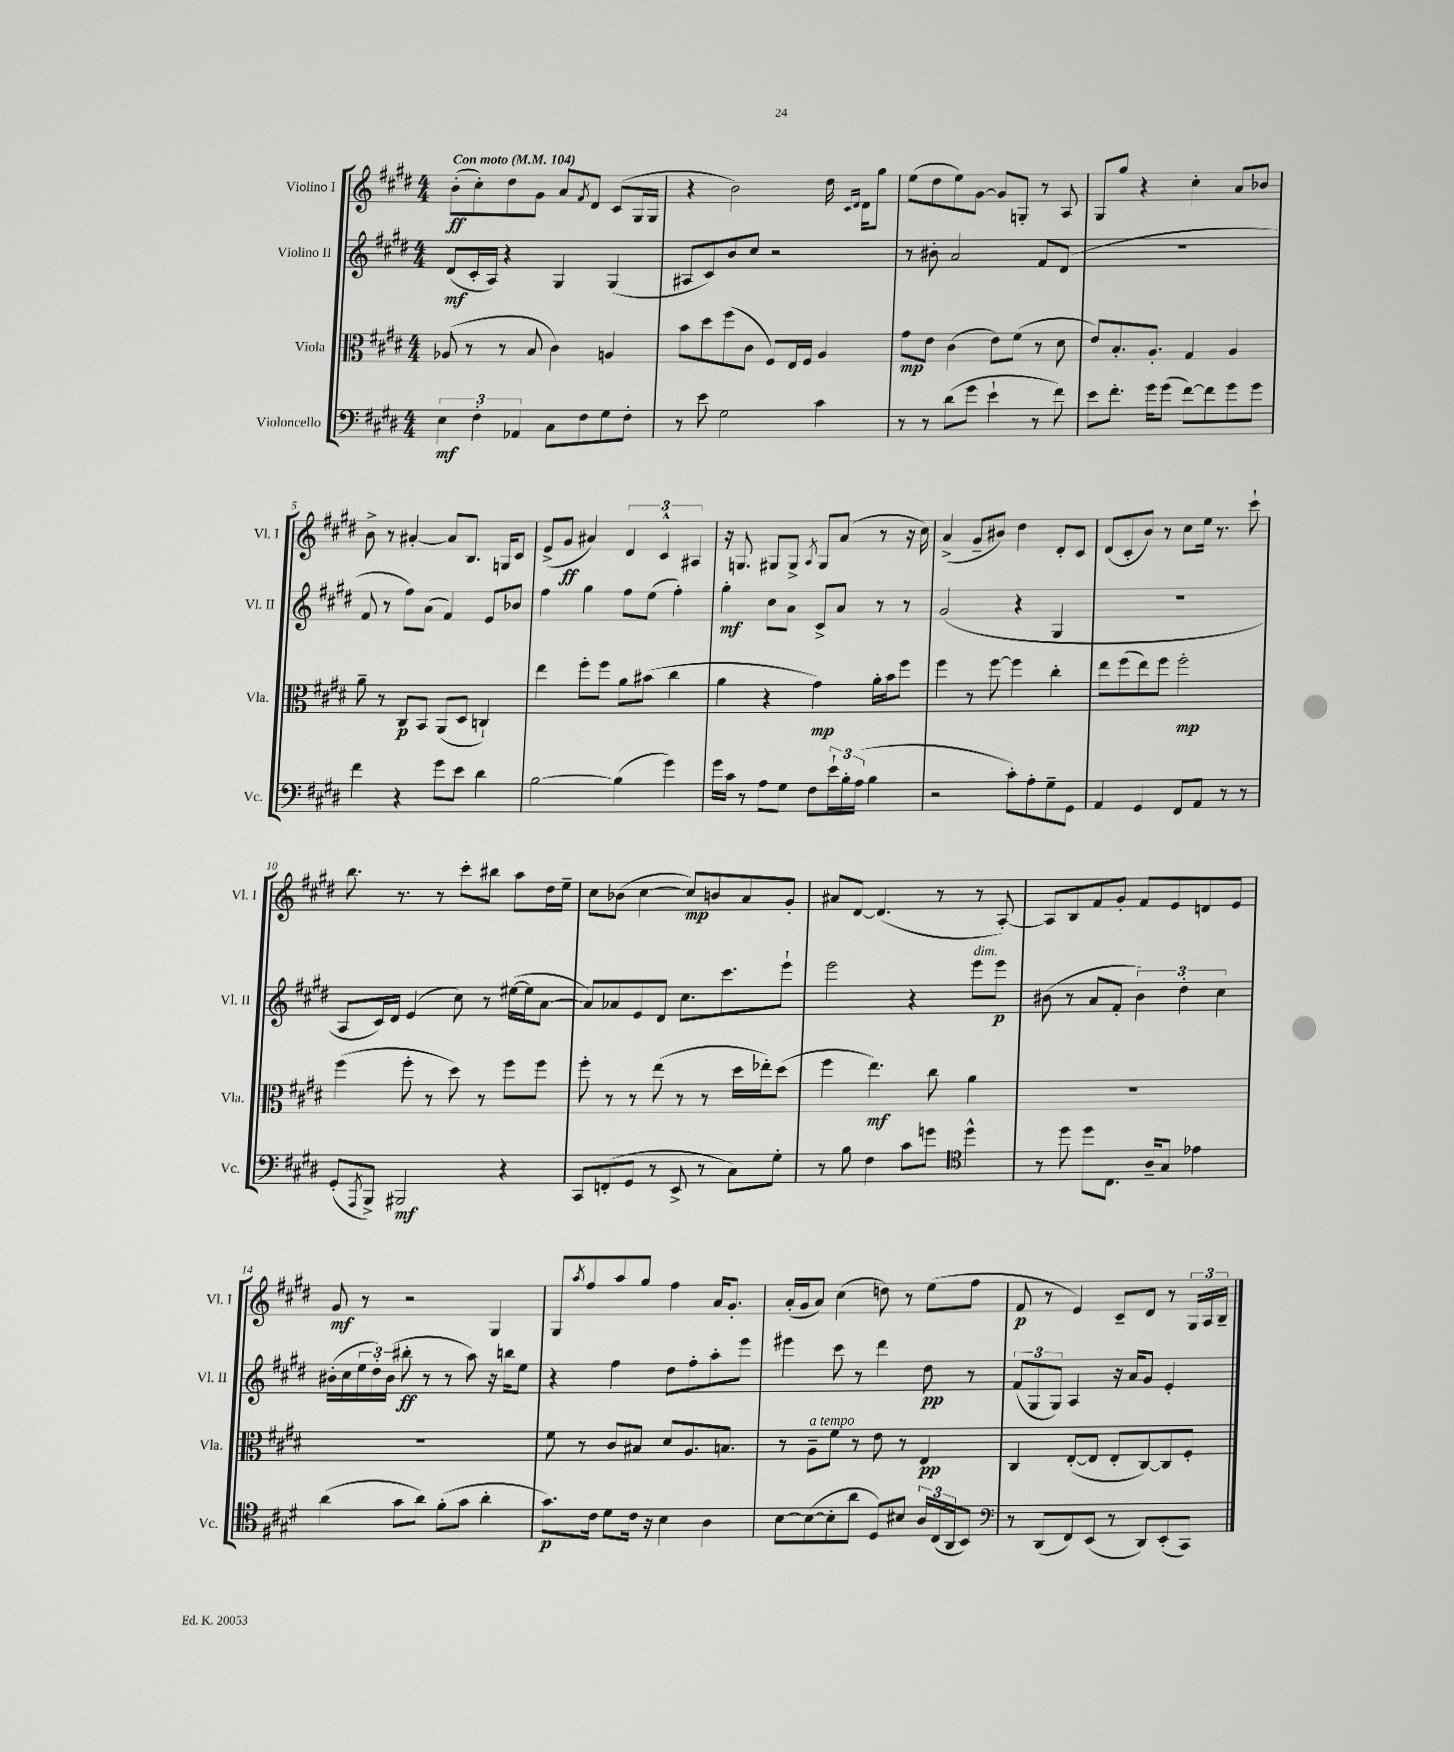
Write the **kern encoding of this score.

**kern	**dynam	**kern	**dynam	**kern	**dynam	**kern	**dynam
*part4	*part4	*part3	*part3	*part2	*part2	*part1	*part1
*staff4	*staff4	*staff3	*staff3	*staff2	*staff2	*staff1	*staff1
*I"Violoncello	*	*I"Viola	*	*I"Violino II	*	*I"Violino I	*
*I'Vc.	*	*I'Vla.	*	*I'Vl. II	*	*I'Vl. I	*
*clefF4	*	*clefC3	*	*clefG2	*	*clefG2	*
*k[f#c#g#d#]	*	*k[f#c#g#d#]	*	*k[f#c#g#d#]	*	*k[f#c#g#d#]	*
*M4/4	*	*M4/4	*	*M4/4	*	*M4/4	*
*MM104	*	*MM104	*	*MM104	*	*MM104	*
=1	=1	=1	=1	=1	=1	=1	=1
!	!	!	!	!	!	!LO:TX:a:B:t=Con moto	!
6E\	mf	(8A-X/	.	(8d#/L	mf	(8b'\L	ff
.	.	8r	.	16c#'/L	.	8cc#'\)	.
6F#'\	.	.	.	.	.	.	.
.	.	.	.	16A/JJ)	.	.	.
.	.	8r	.	4r	.	8dd#\	.
6AA-X/	.	.	.	.	.	.	.
.	.	8B/	.	.	.	8g#\J	.
8C#\L	.	4c#\)	.	4G#/	.	8a/L	.
.	.	.	.	.	.	8qf#/	.
8F#\	.	.	.	.	.	8d#/J	.
8G#\	.	4An/	.	(4G#/	.	(8c#/L	.
8F#'\J	.	.	.	.	.	16G#/L	.
.	.	.	.	.	.	16G#/JJ	.
=2	=2	=2	=2	=2	=2	=2	=2
8r	.	8b\L	.	8A#X/L	.	4r	.
8e\	.	8dd#\	.	8c#/)	.	.	.
2G#\	.	(8ff#\	.	8b/	.	2b\)	.
.	.	8c#\J	.	8cc#/J	.	.	.
.	.	8F#/L)	.	2r	.	.	.
.	.	16E/L	.	.	.	.	.
.	.	16F#/JJ	.	.	.	.	.
4c#\	.	4A/	.	.	.	16dd#\	.
.	.	.	.	.	.	16qqc#/LL	.
.	.	.	.	.	.	16qqd#/JJ	.
.	.	.	.	.	.	16d#\KL	.
.	.	.	.	.	.	8gg#\J	.
=3	=3	=3	=3	=3	=3	=3	=3
8r	.	8g#\L	mp	8r	.	(8ee\L	.
8r	.	8e\J	.	8b#X'\	.	8dd#\	.
(8d#\L	.	(4c#\	.	2a/	.	8ee\)	.
8g#\J	.	.	.	.	.	[8g#\J	.
4e`\	.	8e\L)	.	.	.	8g#/L]	.
.	.	(8f#\J	.	.	.	8Gn'/J	.
8r	.	8r	.	8f#/L	.	8r	.
8f#\)	.	8d#\	.	(8d#/J	.	8A/	.
=4	=4	=4	=4	=4	=4	=4	=4
8e\L	.	8e/L)	.	1r	.	8G#/L	.
8.f#'\J	.	8.B'/	.	.	.	8gg#/J	.
.	.	.	.	.	.	4r	.
16g#\KL	.	8.A'/J	.	.	.	.	.
(8g#\J	.	.	.	.	.	.	.
[8f#\L)	.	4G#/	.	.	.	4cc#'\	.
8f#\]	.	.	.	.	.	.	.
8g#\	.	4A/	.	.	.	8a/L	.
8g#\J	.	.	.	.	.	8b-X/J	.
!!LO:LB:g=z
=5	=5	=5	=5	=5	=5	=5	=5
4f#\	.	8a~\	.	8f#/	.	8b^\	.
.	.	8r	.	8r	.	8r	.
4r	.	8C#/L	p	8ff#\L)	.	[4a#X'/	.
.	.	8BB/J	.	(8a\J	.	.	.
8g#\L	.	(8AA/L	.	4f#/)	.	8a#/L]	.
8e\J	.	8D#/J	.	.	.	8.B/J	.
4d#\	.	4Cn`/)	.	8e/L	.	.	.
.	.	.	.	.	.	16Gn/KL	.
.	.	.	.	8b-X/J	.	8c#/J	.
=6	=6	=6	=6	=6	=6	=6	=6
[2B\	.	4ee\	.	4ff#\	.	(8e^/L	.
.	.	.	.	.	.	8g#/J	ff
.	.	8ff#'\L	.	4gg#\	.	4a#X/)	.
.	.	8ff#\J	.	.	.	.	.
(4B\]	.	8a\L	.	8ff#\L	.	6d#/	.
.	.	(8b#X\J	.	(8ee\J	.	.	.
.	.	.	.	.	.	6c#^^/	.
4g#\)	.	4cc#\	.	4ff#'\)	.	.	.
.	.	.	.	.	.	6A#X/	.
=7	=7	=7	=7	=7	=7	=7	=7
16g#\LL	.	4a\	.	4gg#'\	mf	16r	.
16c#\JJ	.	.	.	.	.	8.Gn/	.
8r	.	.	.	.	.	.	.
8A\L	.	4r	.	8cc#\L	.	8G#X/L	.
8G#\J	.	.	.	8a\J	.	8G#^/J	.
.	.	.	.	.	.	8qA/	.
8F#\L	.	4g#\)	mp	8c#^/L	.	8G#/L	.
24e`\L	.	.	.	8a/J	.	(8a/J	.
24B'\	.	.	.	.	.	.	.
(24A\JJ	.	.	.	.	.	.	.
4B\	.	16a'\LL	.	8r	.	8r	.
.	.	16b\J	.	.	.	.	.
.	.	8ff#\J	.	8r	.	16r	.
.	.	.	.	.	.	16cc#\)	.
=8	=8	=8	=8	=8	=8	=8	=8
2r	.	4ff#\	.	(2g#/	.	(4a^/	.
.	.	8r	.	.	.	8g#~/L	.
.	.	[8ff#\	.	.	.	8b#X/J)	.
8c#'\L)	.	4ff#\]	.	4r	.	4dd#\	.
8A'\	.	.	.	.	.	.	.
8G#~\	.	4cc#'\	.	4G#/	.	8d#'/L	.
8GG#\J	.	.	.	.	.	8c#/J	.
=9	=9	=9	=9	=9	=9	=9	=9
4AA/	.	8ee\L	.	1r	.	(8d#/L	.
.	.	(8ff#\	.	.	.	8c#'/	.
4GG#/	.	8ee\)	.	.	.	8b/J)	.
.	.	8ff#\J	.	.	.	8r	.
8FF#/L	.	2ff#'\	mp	.	.	8cc#\L	.
8AA/J	.	.	.	.	.	16ee\Jk	.
.	.	.	.	.	.	8.r	.
8r	.	.	.	.	.	.	.
8r	.	.	.	.	.	8ccc#`\	.
!!LO:LB:g=z
=10	=10	=10	=10	=10	=10	=10	=10
(8GG#'/L	.	(4ff#\	.	8A/L	.	8.bb\	.
8qAAA/	.	.	.	.	.	.	.
8BBB^/J)	.	.	.	16c#/L)	.	.	.
.	.	.	.	16d#/JJ	.	8.r	.
2BBB#X/	mf	8ff#'\	.	(4e/	.	.	.
.	.	8r	.	.	.	8r	.
.	.	8dd#\)	.	8cc#\)	.	8ccc#'\L	.
.	.	8r	.	8r	.	8bb#X\J	.
4r	.	8ff#\L	.	([16ee#X\LL	.	8aa\L	.
.	.	.	.	16ee#\J]	.	.	.
.	.	8ff#\J	.	[8a\J	.	16dd#\L	.
.	.	.	.	.	.	16ee~\JJ	.
=11	=11	=11	=11	=11	=11	=11	=11
8CC#/L	.	8ff#'\	.	8a/L])	.	8cc#\L	.
(8FFn'/	.	8r	.	8a-X/	.	(8b-X\J	.
8GG#/J	.	8r	.	8e/	.	[4cc#\	.
8r	.	(8ee\	.	8d#/J	.	.	.
8EE^/	.	8r	.	8.cc#\L	.	8cc#/L])	mp
8r	.	8r	.	.	.	8bn/	.
.	.	.	.	8.ccc#\	.	.	.
8C#\L)	.	16dd#\LL	.	.	.	8a/	.
.	.	16ee-X'\J)	.	.	.	.	.
8G#'\J	.	(8dd#\J	.	8eee`\J	.	8g#'/J	.
=12	=12	=12	=12	=12	=12	=12	=12
8r	.	4ff#\	.	2eee\	.	8a#X/L	.
8B\	.	.	.	.	.	[8d#/J	.
4F#\	.	4.ee\)	mf	.	.	(4.d#/]	.
8c#\L	.	.	.	4r	.	.	.
8gn\J	.	8cc#\	.	.	.	8r	.
*clefC4	*	*	*	*	*	*	*
!	!	!	!	!LO:TX:a:i:t=dim.	!	!	!
4dd#^^\	.	4a\	.	8eee\L	.	8r	.
.	.	.	.	8eee\J	p	[8A'/)	.
=13	=13	=13	=13	=13	=13	=13	=13
8r	.	1r	.	(8b#X\	.	8A/L]	.
8dd#\	.	.	.	8r	.	8B/	.
8dd#\L	.	.	.	8a/L	.	8f#/	.
8.C#\J	.	.	.	8f#'/J	.	8g#'/J	.
.	.	.	.	6b#\)	.	8f#/L	.
16A~/KL	.	.	.	.	.	.	.
8G#/J	.	.	.	.	.	8e/	.
.	.	.	.	6dd#'\	.	.	.
4e-X\	.	.	.	.	.	8dn/	.
.	.	.	.	6cc#\	.	.	.
.	.	.	.	.	.	8e/J	.
!!LO:LB:g=z
=14	=14	=14	=14	=14	=14	=14	=14
(4a\	.	1r	.	(16b#X'\LL	.	8g#/	mf
.	.	.	.	16cc#\	.	.	.
.	.	.	.	24ee\	.	8r	.
.	.	.	.	24dd#'\)	.	.	.
.	.	.	.	(24b#\JJ	.	.	.
8g#\L	.	.	.	8bb#X'\	ff	2r	.
8a\J)	.	.	.	8r	.	.	.
(8f#'\L	.	.	.	8r	.	.	.
8g#\J	.	.	.	8aa\)	.	.	.
4a'\	.	.	.	16r	.	4G#/	.
.	.	.	.	16bbn\KL	.	.	.
.	.	.	.	8ee\J	.	.	.
=15	=15	=15	=15	=15	=15	=15	=15
8.g#\L)	p	8f#\	.	4r	.	8G#/L	.
.	.	.	.	.	.	8qaa/	.
.	.	8r	.	.	.	8ff#/	.
16c#\Jk	.	.	.	.	.	.	.
8d#\L	.	8c#/L	.	4ff#\	.	8aa/	.
16c#\Jk	.	8B#X/J	.	.	.	8gg#/J	.
16r	.	.	.	.	.	.	.
4B\	.	8d#/L	.	8dd#\L	.	4ff#\	.
.	.	8.A/	.	8ff#'\	.	.	.
4A\	.	.	.	8aa'\	.	16a/KL	.
.	.	8.Bn/J	.	.	.	8.g#'/J	.
.	.	.	.	8eee\J	.	.	.
=16	=16	=16	=16	=16	=16	=16	=16
[8B\L	.	8r	.	4eee#X\	.	(16a'/LL	.
.	.	.	.	.	.	16g#/J	.
!	!	!LO:TX:a:i:t=a tempo	!	!	!	!	!
(8B\_	.	8A~\L	.	.	.	8a/J)	.
8B'\]	.	8f#\J	.	8ccc#\	.	(4cc#\	.
8a\J	.	8r	.	8r	.	.	.
8D#/L)	.	8e\	.	4ddd#\	.	8ddn\)	.
8B#X/J	.	8r	.	.	.	8r	.
24A/LL	.	4E/	pp	8dd#\	pp	(8ee\L	.
(24C#/	.	.	.	.	.	.	.
24AA/J	.	.	.	.	.	.	.
8BB/J)	.	.	.	8r	.	8ff#\J	.
=17	=17	=17	=17	=17	=17	=17	=17
*clefF4	*	*	*	*	*	*	*
8r	.	4C#/	.	(12f#/L	.	8f#/	p
.	.	.	.	12G#/	.	.	.
(8DD#/L	.	.	.	.	.	8r	.
.	.	.	.	12G#/J)	.	.	.
8FF#/)	.	([8E'/L	.	4A/	.	4e/)	.
(8EE/J	.	8E/J]	.	.	.	.	.
8r	.	8E'/L	.	16r	.	8c#~/L	.
.	.	.	.	16a/KL	.	.	.
8DD#/L)	.	[8C#/)	.	8g#/J	.	8d#/J	.
(8EE'/	.	8C#/]	.	4e'/	.	8r	.
8CC#/J)	.	8F#'/J	.	.	.	24G#/LL	.
.	.	.	.	.	.	24A/	.
.	.	.	.	.	.	24B~/JJ	.
==	==	==	==	==	==	==	==
*-	*-	*-	*-	*-	*-	*-	*-
